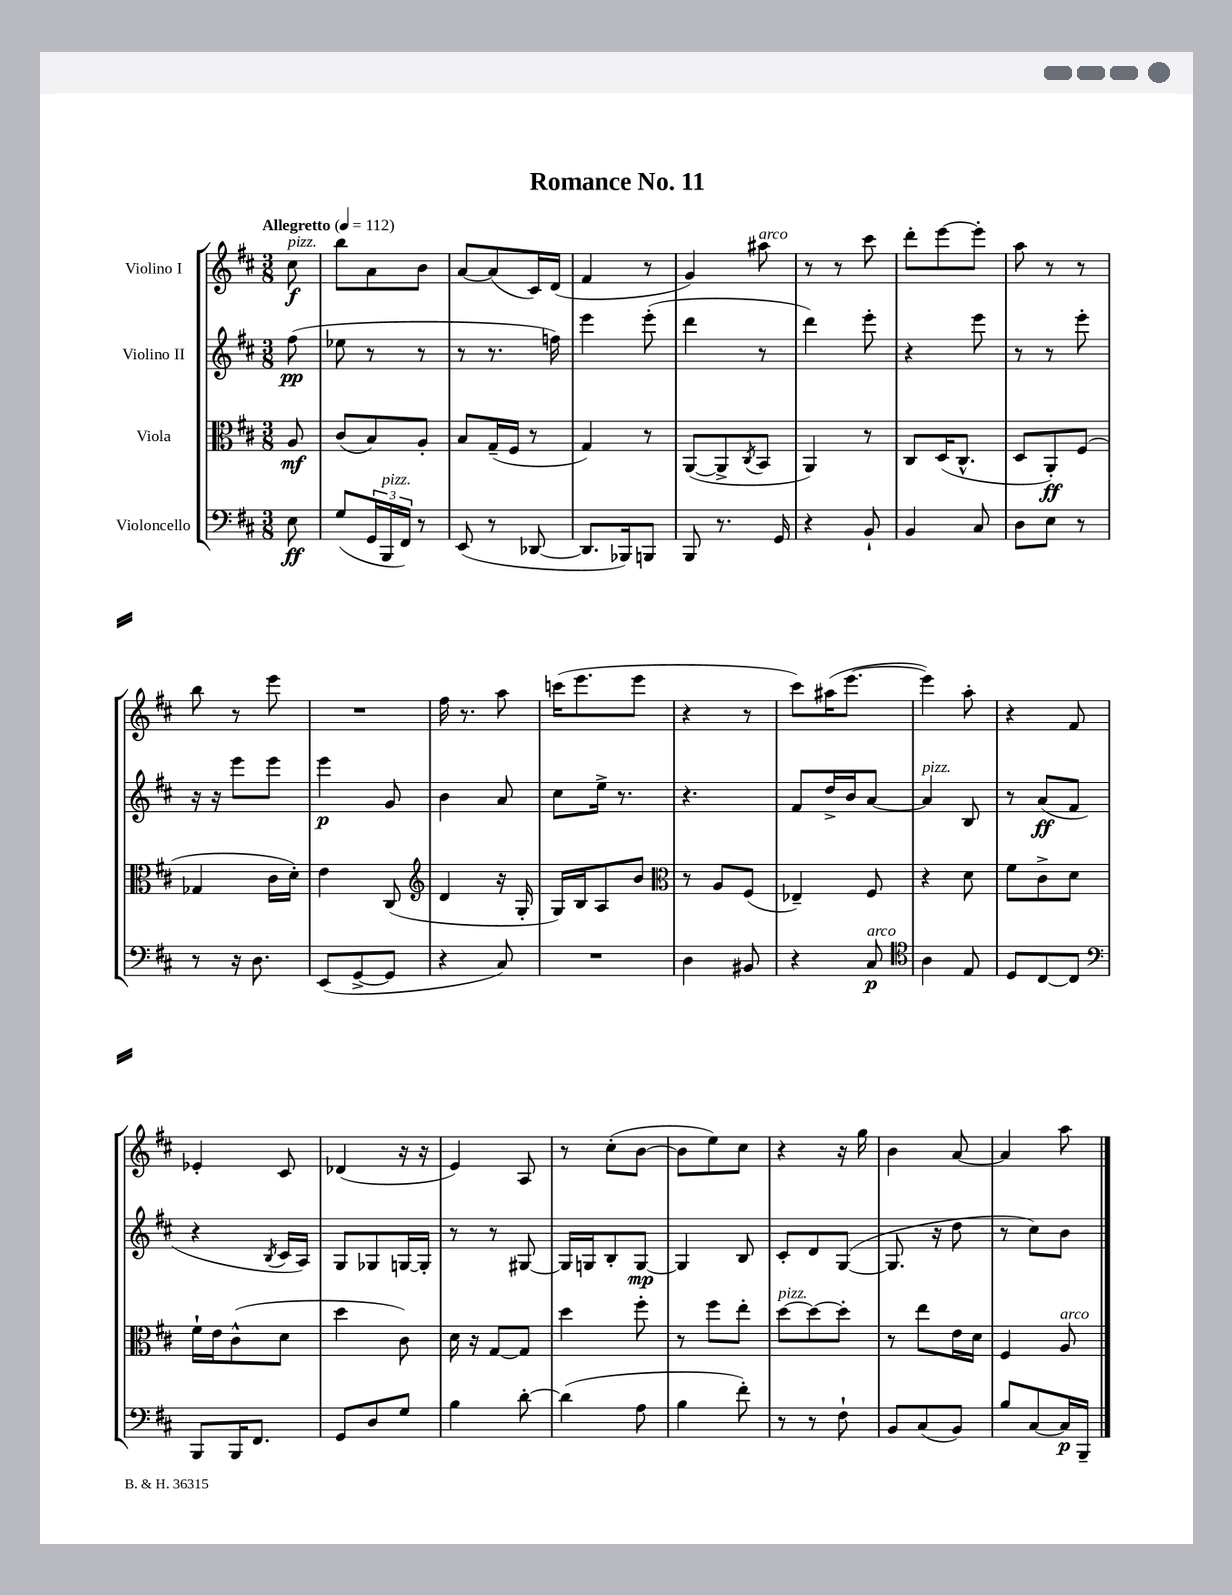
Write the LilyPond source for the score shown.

\header { title = "Romance No. 11" }
<<
\new StaffGroup <<
\new Staff = "s0" \with { instrumentName = "Violino I" } {
    \clef treble \key d \major \numericTimeSignature \time 3/8 \partial 8 \tempo "Allegretto" 4 = 112
    cis''8\f^\markup { \italic "pizz." } |
    b''8 a'8 b'8 |
    a'8~ a'8( cis'16) d'16( |
    fis'4 r8 |
    g'4) ais''8^\markup { \italic "arco" } |
    r8 r8 cis'''8 |
    d'''8-. e'''8~ e'''8-. |
    a''8 r8 r8 |
    b''8 r8 e'''8 |
    R4. |
    fis''16 r8. a''8 |
    c'''16( e'''8. e'''8 |
    r4 r8 |
    cis'''8) ais''16( e'''8.~ |
    e'''4) a''8-. |
    r4 fis'8 |
    ees'4-. cis'8 |
    des'4( r16 r16 |
    e'4) a8 |
    r8 cis''8-.( b'8~ |
    b'8 e''8) cis''8 |
    r4 r16 g''16 |
    b'4 a'8~ |
    a'4 a''8 \bar "|." |
}
\new Staff = "s1" \with { instrumentName = "Violino II" } {
    \clef treble \key d \major \numericTimeSignature \time 3/8 \partial 8
    fis''8\pp( |
    ees''8 r8 r8 |
    r8 r8. f''16) |
    e'''4 e'''8-.( |
    d'''4 r8 |
    d'''4) e'''8-. |
    r4 e'''8 |
    r8 r8 e'''8-. |
    r16 r16 e'''8 e'''8 |
    e'''4\p g'8 |
    b'4 a'8 |
    cis''8 e''16-> r8. |
    r4. |
    fis'8 d''16-> b'16 a'8~ |
    a'4^\markup { \italic "pizz." } b8 |
    r8 a'8\ff( fis'8 |
    r4 \acciaccatura { b8 } cis'16 a16) |
    g8 ges8 g16~ g16-. |
    r8 r8 gis8~ |
    gis16 g16 b8-. g8~\mp |
    g4 b8 |
    cis'8-. d'8 g8~( |
    g8. r16 d''8 |
    r8 cis''8) b'8 \bar "|." |
}
\new Staff = "s2" \with { instrumentName = "Viola" } {
    \clef alto \key d \major \numericTimeSignature \time 3/8 \partial 8
    a8\mf |
    cis'8( b8) a8-. |
    b8 g16--( fis16 r8 |
    g4) r8 |
    a,8~( a,8-> \acciaccatura { cis8 } b,8 |
    a,4) r8 |
    cis8 d16( cis8.-^ |
    d8 a,8-.\ff) fis8( |
    ges4 cis'16 d'16-.) |
    e'4 cis8( |
    \clef treble d'4 r16 g16-. |
    g16) b16 a8 b'8 |
    \clef alto r8 a8 fis8( |
    ees4--) fis8 |
    r4 d'8 |
    fis'8 cis'8-> d'8 |
    fis'16-! e'16 cis'8-^( d'8 |
    d''4 cis'8) |
    d'16 r16 g8~ g8 |
    d''4 fis''8-. |
    r8 fis''8 e''8-. |
    d''8~^\markup { \italic "pizz." } d''8~ d''8-. |
    r8 e''8 e'16 d'16 |
    fis4 a8^\markup { \italic "arco" } \bar "|." |
}
\new Staff = "s3" \with { instrumentName = "Violoncello" } {
    \clef bass \key d \major \numericTimeSignature \time 3/8 \partial 8
    e8\ff |
    g8( \tuplet 3/2 { g,16 b,,16^\markup { \italic "pizz." } fis,16) } r8 |
    e,8( r8 des,8~ |
    des,8. bes,,16) b,,8 |
    b,,8 r8. g,16 |
    r4 b,8-! |
    b,4 cis8 |
    d8 e8 r8 |
    r8 r16 d8. |
    e,8( g,8~-> g,8 |
    r4 cis8) |
    R4. |
    d4 bis,8 |
    r4 cis8\p^\markup { \italic "arco" } |
    \clef tenor a4 e8 |
    d8 cis8~ cis8 |
    \clef bass b,,8 b,,16 fis,8. |
    g,8 d8 g8 |
    b4 d'8~-. |
    d'4( a8 |
    b4 fis'8-.) |
    r8 r8 fis8-! |
    b,8 cis8( b,8) |
    b8 cis8~ cis16\p b,,16-- \bar "|." |
}
>>
>>
\layout { \context { \Score \remove "Bar_number_engraver" } }
